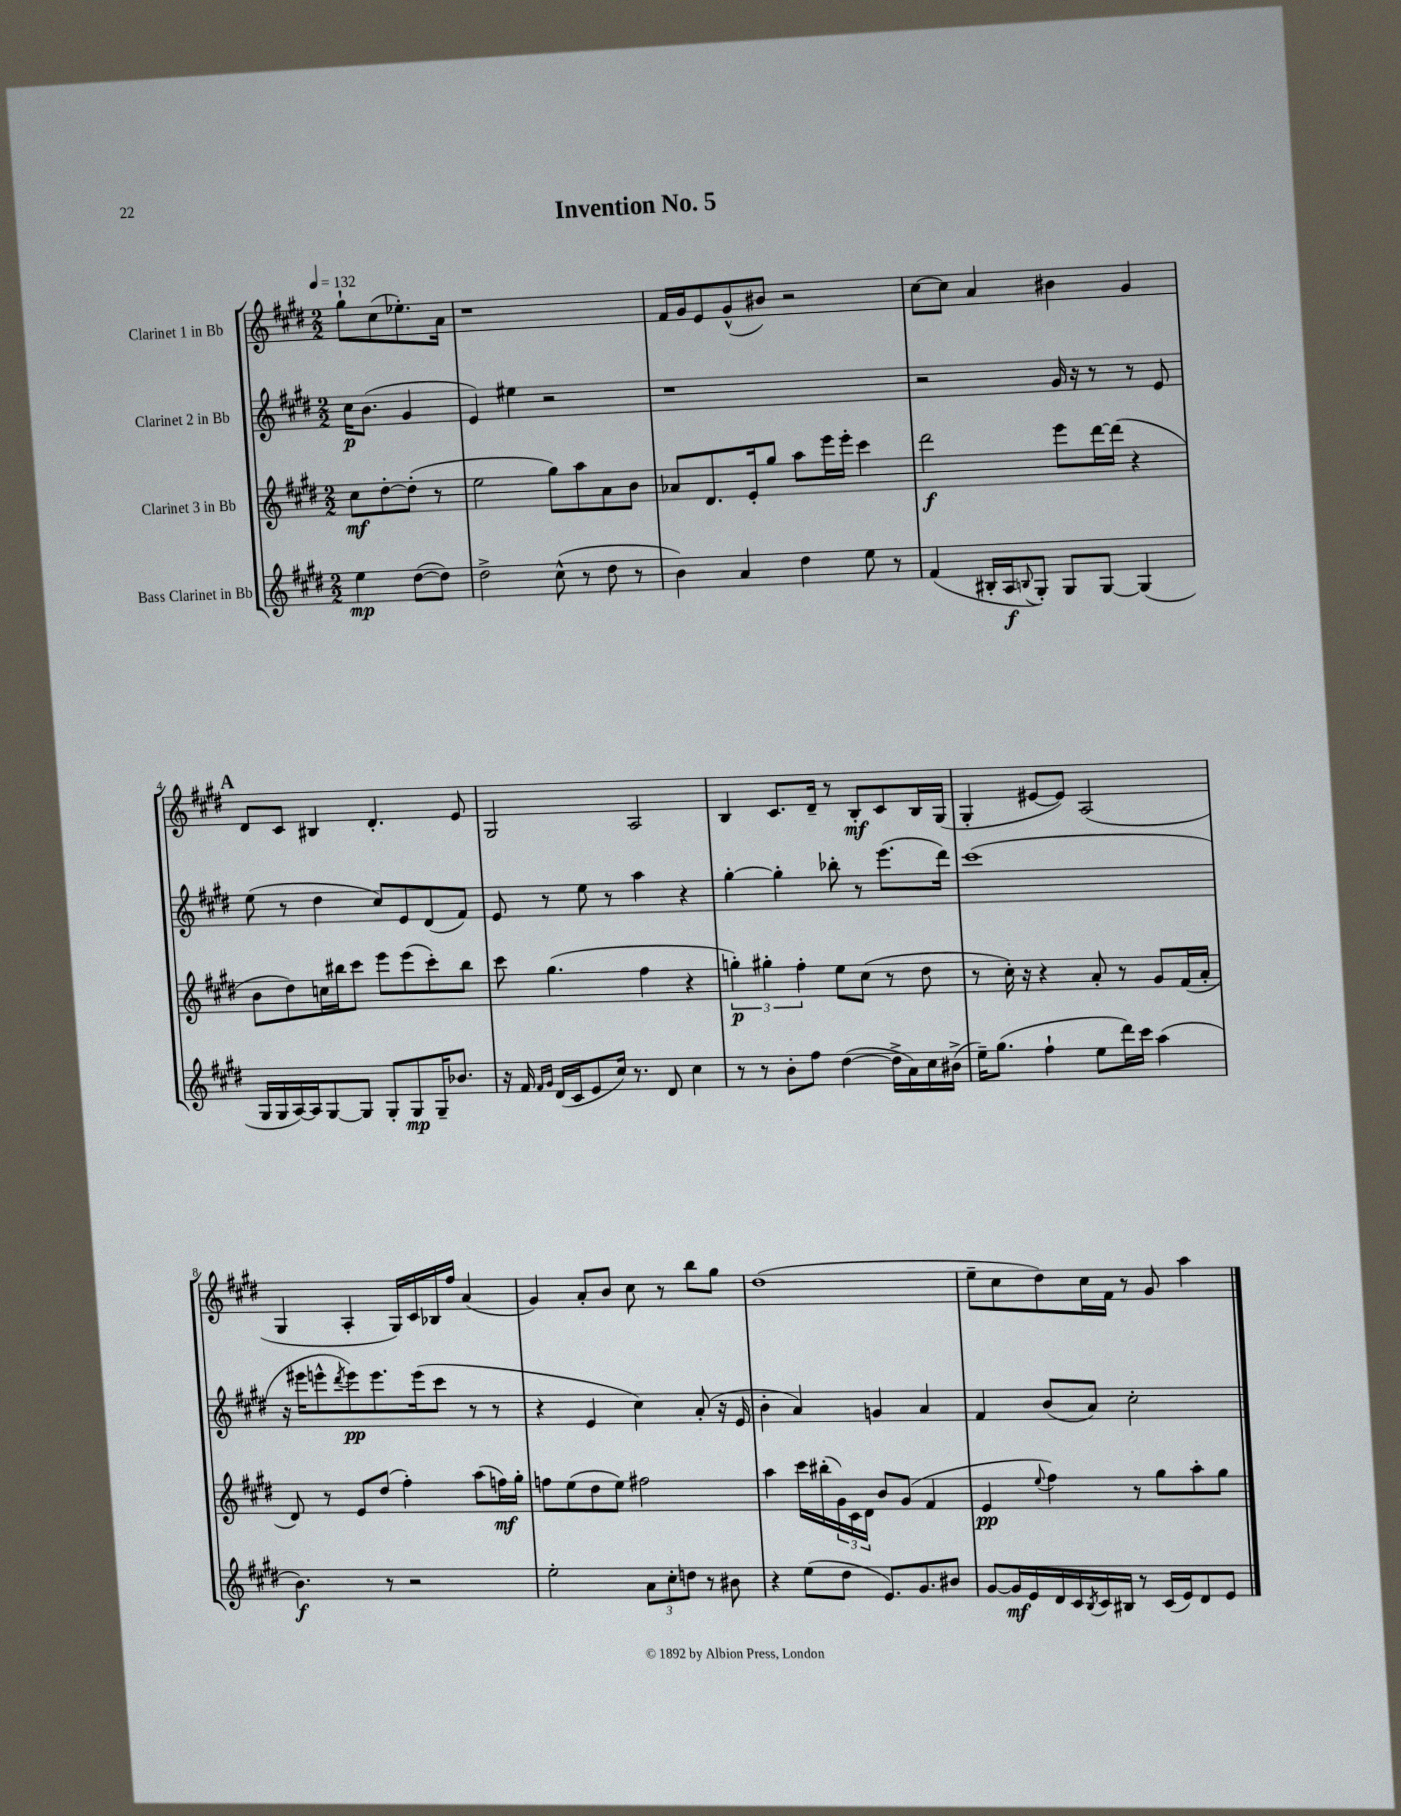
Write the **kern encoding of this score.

**kern	**kern	**kern	**kern
*staff4	*staff3	*staff2	*staff1
*clefG2	*clefG2	*clefG2	*clefG2
*k[f#c#g#d#]	*k[f#c#g#d#]	*k[f#c#g#d#]	*k[f#c#g#d#]
*M2/2	*M2/2	*M2/2	*M2/2
*MM132	*MM132	*MM132	*MM132
4ee	8cc#	16cc#	8gg#`
.	.	(8.b	.
.	[8dd#'	.	(8cc#
([8dd#	(8dd#']	4g#	8.ee-')
8dd#])	8r	.	.
.	.	.	16a
=	=	=	=
2dd#^	2ee	4e)	1r
.	.	4ee#	.
(8cc#^^	8gg#)	2r	.
8r	8aa	.	.
8dd#	8a	.	.
8r	8b	.	.
=	=	=	=
4b)	8a-	1r	16f#
.	.	.	16g#
.	8.d#	.	8e
4a	.	.	(8g#^^
.	16e'	.	.
.	8gg#	.	8b#)
4dd#	8aa	.	2r
.	16eee	.	.
.	16eee'	.	.
8ee	4ccc#	.	.
8r	.	.	.
=	=	=	=
(4f#	2ddd#	2r	[8cc#
.	.	.	8cc#]
16B#'	.	.	4a
16A	.	.	.
8qqB	.	.	.
8G#')	.	.	.
8G#	8eee	16g#	4b#
.	.	16r	.
[8G#	[16ddd#	8r	.
.	(16ddd#]	.	.
(4G#]	4r	8r	4g#
.	.	8e	.
=	=	=	=
16G#	8b	(8ee	8d#
16G#	.	.	.
[16A)	8dd#)	8r	8c#
16A]	.	.	.
[8G#	16cc	4dd#	4B#
.	16bb#	.	.
8G#]	8ccc#	.	.
8G#'	8eee	8cc#)	4.d#'
8G#	(8eee	8e	.
16G#~	8ccc#')	(8d#	.
8.b-	.	.	.
.	8bb#	8f#)	8e
=	=	=	=
16r	8ccc#	8e	2G#
16f#	.	.	.
16qqf#	.	.	.
16qqg#	.	.	.
(16d#	(4.gg#	8r	.
16c#	.	.	.
8e	.	8ee	.
16cc#)	.	8r	.
8.r	.	.	.
.	4ff#	4aa	2A
8d#	.	.	.
4cc#	4r	4r	.
=	=	=	=
8r	6gg')	[4gg#'	4B
8r	.	.	.
.	6gg#'	.	.
8b'	.	4gg#']	8.c#
.	6ff#'	.	.
8ff#	.	.	.
.	.	.	16d#~
([4dd#	8ee	8bb-'	8r
.	(8cc#	8r	8B'
16dd#^]	8r	(8.eee	8c#
16a)	.	.	.
16cc#	8dd#	.	16B
(16b#^	.	16ddd#)	(16G#
=	=	=	=
16ee~)	8r	(1ccc#	4G#'
(8.gg#	.	.	.
.	16cc#')	.	.
.	16r	.	.
4ff#`	4r	.	[8e#
.	.	.	8e#])
8ee	8a'	.	(2A
16ddd#)	8r	.	.
16ccc#	.	.	.
(4aa	8g#	.	.
.	(16f#	.	.
.	16a'	.	.
=	=	=	=
4.b)	8d#)	16r	4G#
.	.	16eee#	.
.	8r	8eee^^	.
.	.	8qddd#	.
.	8e	8eee)	4A'
8r	(8dd#	8.eee	.
2r	4ff#')	.	16G#)
.	.	(16eee	16c#
.	.	8ccc#	16B-
.	.	.	16ff#
.	(8aa	8r	(4a
.	16ff)	8r	.
.	16gg#'	.	.
=	=	=	=
2ee'	8ff	4r	4g#)
.	(8ee	.	.
.	8dd#	4e	8a'
.	8ee)	.	8b
12a	2ff#	4cc#)	8cc#
12cc#'	.	.	.
.	.	.	8r
12dd	.	.	.
8r	.	(8a'	8bb
8b#	.	16r	8gg#
.	.	16e	.
=	=	=	=
4r	4aa	4b'	(1dd#
(8ee	16ccc#	4a)	.
.	(16bb#'	.	.
8dd#	24g#)	.	.
.	24c#	.	.
.	24d#	.	.
8.e)	8b	4g	.
.	(8g#	.	.
8.g#	.	.	.
.	4f#	4a	.
8b#	.	.	.
=	=	=	=
[8g#	4e	4f#	8ee~
16g#]	.	.	8cc#
16e	.	.	.
.	8qqee	.	.
16d#	4ff#)	(8b	8dd#)
16c#	.	.	.
8qB	.	.	.
16c#	.	8a)	16cc#
16B#	.	.	16f#
8r	8r	2cc#'	8r
(16c#	8gg#	.	8g#
16e)	.	.	.
8d#	8aa'	.	4aa
8e	8gg#	.	.
==	==	==	==
*-	*-	*-	*-
